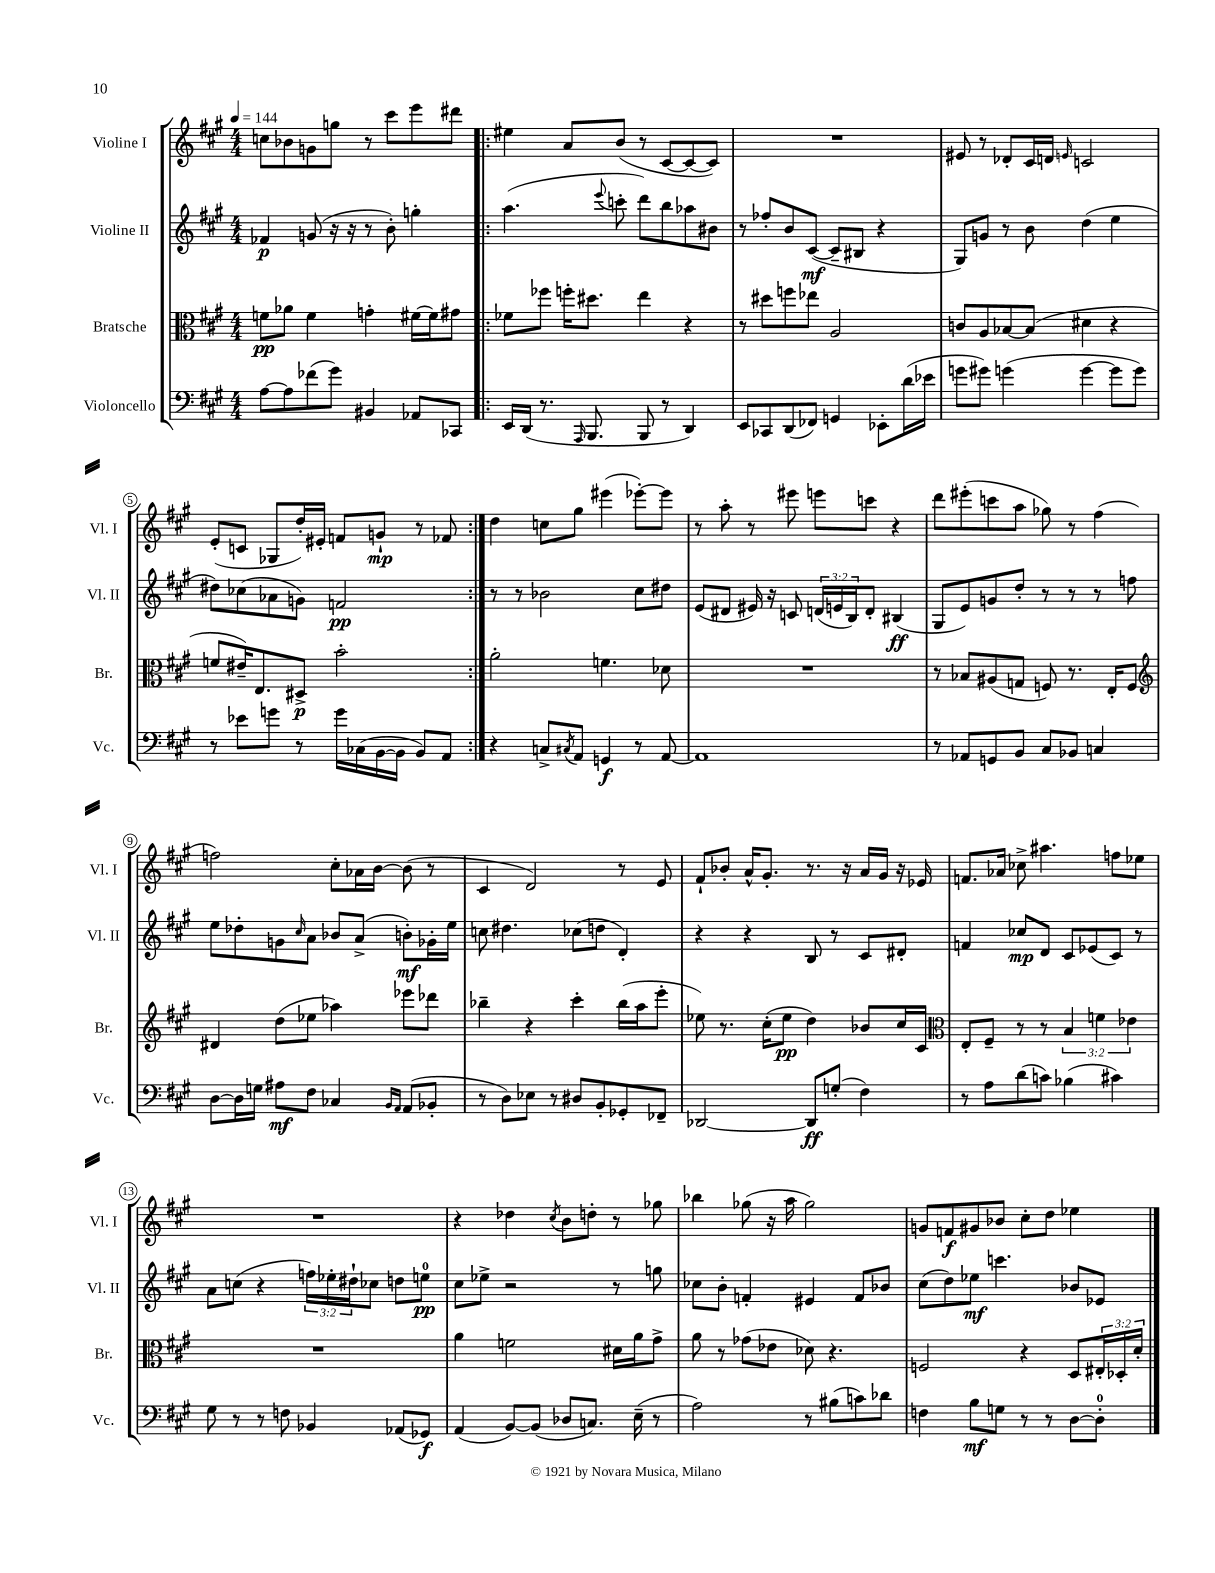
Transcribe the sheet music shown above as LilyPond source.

<<
\new StaffGroup <<
\new Staff = "s0" \with { instrumentName = "Violine I" shortInstrumentName = "Vl. I" } {
    \clef treble \key a \major \numericTimeSignature \time 4/4 \tempo 4 = 144
    c''8 bes'8 g'8 g''8 r8 cis'''8 e'''8 dis'''8 |
    \repeat volta 2 { eis''4 a'8 b'8( r8 cis'8~ cis'8~ cis'8) |
    R1 |
    eis'8 r8 des'8-. cis'16 d'16 \grace { e'16 } c'2 |
    e'8-.( c'8 ges8 d''16-.) eis'16-. f'8 g'8-!\mp r8 fes'8 | }
    d''4 c''8 gis''8 eis'''4( ees'''8~-.) ees'''8 |
    r8 a''8-. r8 eis'''8 e'''8 c'''8 r4 |
    d'''8 eis'''8-.( c'''8 a''8 ges''8) r8 fis''4( |
    f''2) cis''8-. aes'16 b'16~ b'8( r8 |
    cis'4 d'2) r8 e'8 |
    fis'8-! bes'8-. a'16-^ gis'8.-. r8. r16 a'16 gis'16 r16 ees'16 |
    f'8. aes'16 ces''8-> ais''4. f''8 ees''8 |
    R1 |
    r4 des''4 \acciaccatura { cis''8 } b'8 d''8-. r8 ges''8 |
    bes''4 ges''8( r16 a''16 ges''2) |
    g'8 f'8\f gis'8 bes'8 cis''8-. d''8 ees''4 \bar "|." |
}
\new Staff = "s1" \with { instrumentName = "Violine II" shortInstrumentName = "Vl. II" } {
    \clef treble \key a \major \numericTimeSignature \time 4/4 \override Staff.TupletNumber.text = #tuplet-number::calc-fraction-text
    fes'4\p g'8( r16 r16 r8 b'8-.) g''4-. |
    \repeat volta 2 { a''4.( \appoggiatura { e'''8 } c'''8-. d'''8) b''8 aes''8 bis'8 |
    r8 fes''8-. b'8 cis'8~\mf( cis'8-- bis8 r4 |
    gis8) g'8 r8 b'8 d''4( e''4 |
    dis''8) ces''8( aes'8 g'8) f'2\pp | }
    r8 r8 bes'2 cis''8 dis''8 |
    e'8( dis'8 eis'16) r16 c'8 \tuplet 3/2 { d'16( e'16 b16) } d'8-. bis4\ff( |
    gis8 e'8) g'8 d''8-. r8 r8 r8 f''8 |
    e''8 des''8-. g'8 \grace { cis''16 } a'8 bes'8 a'8->( b'8-.\mf) ges'16-. e''16 |
    c''8 dis''4. ces''8( d''8 d'4-.) |
    r4 r4 b8 r8 cis'8 dis'8-. |
    f'4 ces''8\mp d'8 cis'8 ees'8( cis'8) r8 |
    a'8 c''8( r4 \tuplet 3/2 { f''16) ees''16-. dis''16-! } ces''8 d''8 e''8-0\pp |
    cis''8 ees''8-> r2 r8 g''8 |
    ces''8 b'8-. f'4-. eis'4 f'8 bes'8 |
    cis''8( d''8) ees''8\mf c'''4. bes'8 ees'8 \bar "|." |
}
\new Staff = "s2" \with { instrumentName = "Bratsche" shortInstrumentName = "Br." } {
    \clef alto \key a \major \numericTimeSignature \time 4/4 \override Staff.TupletNumber.text = #tuplet-number::calc-fraction-text
    f'8\pp aes'8 f'4 g'4-. fis'16~ fis'16 gis'8 |
    \repeat volta 2 { fes'8 fes''8 f''16-. dis''8. e''4 r4 |
    r8 dis''8 f''8 ees''8 a2 |
    c'8 a8 bes8~ bes8( dis'4 r4 |
    f'8 eis'16--) e8. dis8->\p b'2-. | }
    a'2-. f'4. des'8 |
    R1 |
    r8 bes8 ais8( g8 f8) r8. e16-. f8 |
    \clef treble dis'4 d''8( ees''8 aes''4) ees'''8 des'''8 |
    bes''4-- r4 cis'''4-. bes''16( a''16 e'''8-. |
    ees''8) r8. cis''16-.( ees''8\pp d''4) bes'8 cis''16 cis'16 |
    \clef alto e8-. fis8-- r8 r8 \tuplet 3/2 { b4 f'4 ees'4 } |
    R1 |
    a'4 f'2 dis'16 a'16 gis'8-> |
    a'8 r8 ges'8( ees'8 des'8) r4. |
    f2 r4 d8 \tuplet 3/2 { eis16-. des16-. d'16-. } \bar "|." |
}
\new Staff = "s3" \with { instrumentName = "Violoncello" shortInstrumentName = "Vc." } {
    \clef bass \key a \major \numericTimeSignature \time 4/4
    a8~ a8 fes'8( gis'8) bis,4 aes,8 ces,8 |
    \repeat volta 2 { e,16 d,16( r8. \grace { a,,16 } b,,8. b,,8 r8 d,4) |
    e,8 ces,8 d,8( fes,8) g,4 ees,8-. d'16( ees'16 |
    g'8 gis'8) g'4( g'4~ g'8 g'8) |
    r8 ees'8 g'8 r8 g'16 ces16( b,16~ b,16 b,8) a,8 | }
    r4 c8-> \acciaccatura { cis8 } a,8 g,4\f r8 a,8~ |
    a,1 |
    r8 aes,8 g,8 b,8 cis8 bes,8 c4 |
    d8~ d16 g16 ais8\mf fis8 ces4 \grace { b,16 a,16 } a,8( bes,8-. |
    r8 d8) ees8 r8 dis8 b,8-. ges,8-. fes,8-- |
    des,2~ des,8\ff g8-.( fis4) |
    r8 a8 d'8( c'8) bes4( cis'4) |
    gis8 r8 r8 f8 bes,4 aes,8( ges,8\f) |
    a,4( b,8~) b,8( des8 c8.) e16--( r8 |
    a2) r8 bis8( c'8) des'8 |
    f4 b8\mf g8 r8 r8 d8~ d8-0-. \bar "|." |
}
>>
>>
\layout { \context { \Score \override BarNumber.stencil = #(make-stencil-circler 0.1 0.3 ly:text-interface::print) } }
